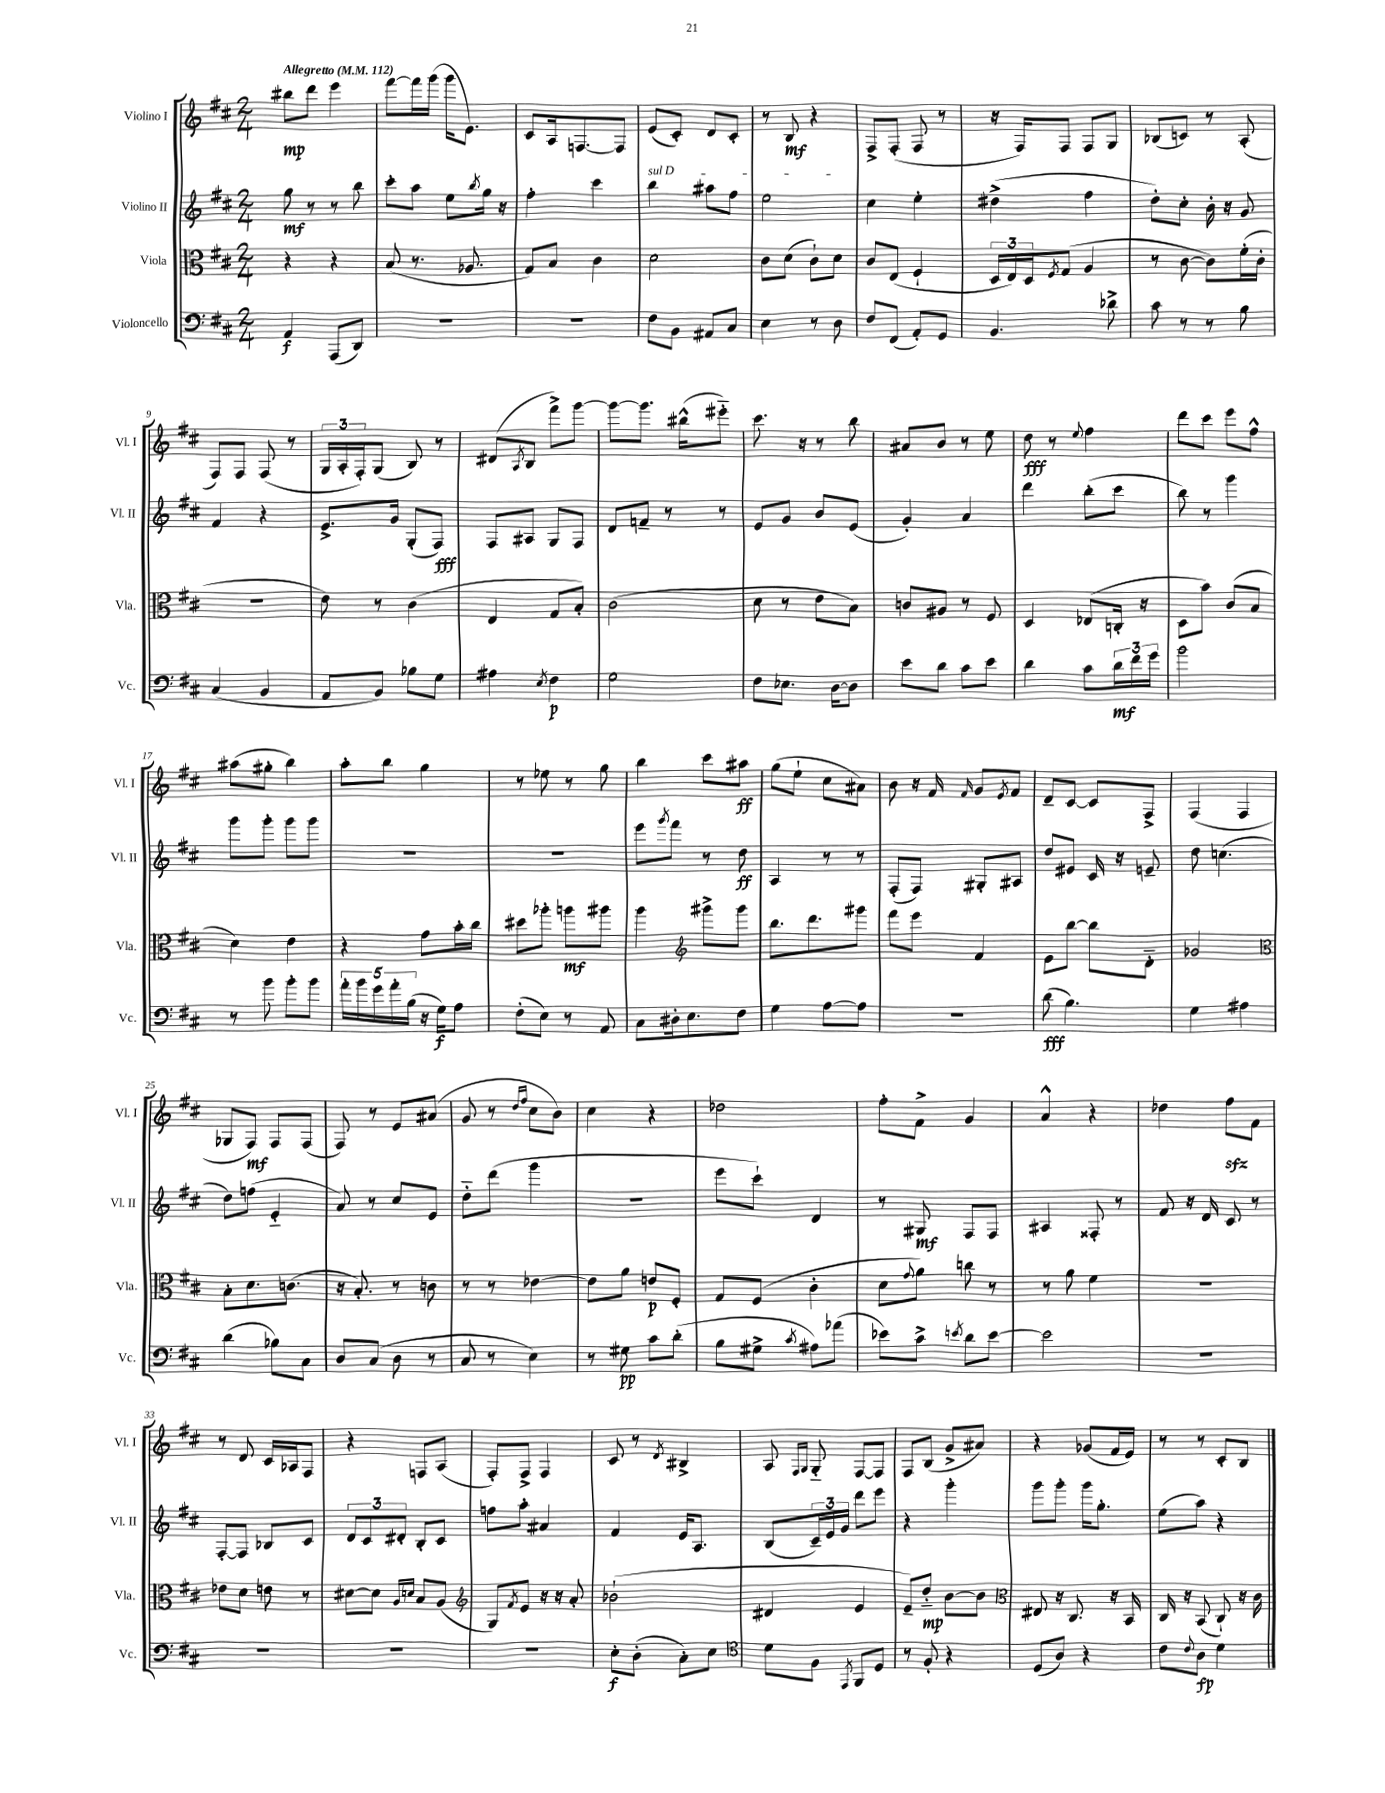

**kern	**dynam	**kern	**dynam	**kern	**dynam	**kern	**dynam
*part4	*part4	*part3	*part3	*part2	*part2	*part1	*part1
*staff4	*staff4	*staff3	*staff3	*staff2	*staff2	*staff1	*staff1
*I"Violoncello	*	*I"Viola	*	*I"Violino II	*	*I"Violino I	*
*I'Vc.	*	*I'Vla.	*	*I'Vl. II	*	*I'Vl. I	*
*clefF4	*	*clefC3	*	*clefG2	*	*clefG2	*
*k[f#c#]	*	*k[f#c#]	*	*k[f#c#]	*	*k[f#c#]	*
*M2/4	*	*M2/4	*	*M2/4	*	*M2/4	*
*MM112	*	*MM112	*	*MM112	*	*MM112	*
=1	=1	=1	=1	=1	=1	=1	=1
!	!	!	!	!	!	!LO:TX:a:B:t=Allegretto	!
4AA/	f	4r	.	8gg\	mf	8bb#X\L	mp
.	.	.	.	8r	.	8ddd\J	.
(8AAA/L	.	4r	.	8r	.	4eee\	.
8DD/J)	.	.	.	8bb\	.	.	.
=2	=2	=2	=2	=2	=2	=2	=2
2r	.	(8B/	.	8ccc#'\L	.	[8fff#\L	.
.	.	8.r	.	8aa\J	.	16fff#\L]	.
.	.	.	.	.	.	(16ggg\JJ	.
.	.	.	.	8ee\L	.	16ggg\KL	.
.	.	8.A-X/	.	.	.	8.e\J)	.
.	.	.	.	8qbb/	.	.	.
.	.	.	.	16gg\Jk	.	.	.
.	.	.	.	16r	.	.	.
=3	=3	=3	=3	=3	=3	=3	=3
2r	.	8G/L)	.	4ff#'\	.	8c#/L	.
.	.	8B/J	.	.	.	16A/k	.
.	.	.	.	.	.	[8.Fn/	.
.	.	4c#\	.	4ccc#\	.	.	.
.	.	.	.	.	.	8F/J]	.
=4	=4	=4	=4	=4	=4	=4	=4
!	!	!	!	!LO:TX:a:i:t=sul D	!	!	!
8F#\L	.	2d\	.	4bb\	.	(8e/L	.
8BB\J	.	.	.	.	.	8c#'/J)	.
8AA#X/L	.	.	.	8aa#X\L	.	8d/L	.
8C#/J	.	.	.	8ff#\J	.	8c#'/J	.
=5	=5	=5	=5	=5	=5	=5	=5
4E\	.	8c#\L	.	2ee\	.	8r	.
.	.	(8d\J	.	.	.	8B/	mf
8r	.	8c#`\L)	.	.	.	4r	.
8D\	.	8d\J	.	.	.	.	.
=6	=6	=6	=6	=6	=6	=6	=6
8F#/L	.	8c#/L	.	4cc#\	.	8F#^/L	.
(8FF#/J	.	(8E/J	.	.	.	(8F#'/J	.
8AA'/L)	.	4F#`/	.	4ee'\	.	8F#/	.
8GG/J	.	.	.	.	.	8r	.
=7	=7	=7	=7	=7	=7	=7	=7
4.BB/	.	24D/LL	.	(4dd#X^\	.	16r	.
.	.	24E/)	.	.	.	.	.
.	.	.	.	.	.	16F#/KL)	.
.	.	24D/J	.	.	.	.	.
.	.	8qF#/	.	.	.	.	.
.	.	(8G/J	.	.	.	8F#/J	.
.	.	4A/	.	4ff#\	.	8F#/L	.
8d-X^\	.	.	.	.	.	8G/J	.
=8	=8	=8	=8	=8	=8	=8	=8
8c#\	.	8r	.	8dd'\L)	.	(8B-X/L	.
8r	.	[8c#\	.	8cc#'\J	.	8cn/J)	.
8r	.	8c#\L])	.	16b'\	.	8r	.
.	.	.	.	16r	.	.	.
8B\	.	(16f#'\L	.	8g/	.	(8A'/	.
.	.	16c#'\JJ	.	.	.	.	.
!!LO:LB:g=z
=9	=9	=9	=9	=9	=9	=9	=9
(4C#/	.	2r	.	4f#/	.	8F#/L)	.
.	.	.	.	.	.	8F#/J	.
4BB/	.	.	.	4r	.	(8F#/	.
.	.	.	.	.	.	8r	.
=10	=10	=10	=10	=10	=10	=10	=10
8AA/L	.	8e\)	.	8.e^/L	.	24G/LL	.
.	.	.	.	.	.	24A'/	.
.	.	.	.	.	.	24F#'/J)	.
8BB/J)	.	8r	.	.	.	(8G/J	.
.	.	.	.	16g/Jk	.	.	.
8B-X\L	.	(4c#\	.	(8G'/L	.	8B/)	.
8G\J	.	.	.	8F#/J)	fff	8r	.
=11	=11	=11	=11	=11	=11	=11	=11
4A#X\	.	4E/	.	8F#/L	.	(8d#X/L	.
.	.	.	.	.	.	8qA/	.
.	.	.	.	8A#X/J	.	8B/J	.
8qE/	.	.	.	.	.	.	.
4F#\	p	8G/L	.	8G/L	.	8fff#^\L)	.
.	.	8B'/J)	.	8F#/J	.	[8ggg\J	.
=12	=12	=12	=12	=12	=12	=12	=12
2G\	.	(2c#\	.	8d/L	.	8ggg\L_	.
.	.	.	.	8fn~/J	.	8.ggg\J]	.
.	.	.	.	8r	.	.	.
.	.	.	.	.	.	(16bb#X^^\KL	.
.	.	.	.	8r	.	8eee#X\J)	.
=13	=13	=13	=13	=13	=13	=13	=13
8F#\L	.	8d\	.	8e/L	.	8.ccc#\	.
8.E-X\J	.	8r	.	8g/J	.	.	.
.	.	.	.	.	.	16r	.
.	.	8e\L	.	8b/L	.	8r	.
[16D\KL	.	.	.	.	.	.	.
8D\J]	.	8B\J)	.	(8e/J	.	8bb\	.
=14	=14	=14	=14	=14	=14	=14	=14
8e\L	.	8cn/L	.	4g'/)	.	8a#X/L	.
8d\J	.	8A#X/J	.	.	.	8b/J	.
8c#\L	.	8r	.	4a/	.	8r	.
8e\J	.	8F#/	.	.	.	8ee\	.
=15	=15	=15	=15	=15	=15	=15	=15
4d\	.	4D/	.	4ddd\	.	8dd\	fff
.	.	.	.	.	.	8r	.
.	.	.	.	.	.	8qqee/	.
8c#\L	.	(8E-X/L	.	(8bb'\L	.	4ff#\	.
24d\L	mf	16Cn'/Jk	.	8ccc#\J	.	.	.
24f#\	.	.	.	.	.	.	.
.	.	16r	.	.	.	.	.
24g\JJ	.	.	.	.	.	.	.
=16	=16	=16	=16	=16	=16	=16	=16
2b\	.	8D\L	.	8bb\)	.	8ddd\L	.
.	.	8b\J)	.	8r	.	8ccc#\J	.
.	.	(8c#/L	.	4ggg\	.	8eee\L	.
.	.	8B/J	.	.	.	8ff#^^\J	.
!!LO:LB:g=z
=17	=17	=17	=17	=17	=17	=17	=17
8r	.	4d\)	.	8ggg\L	.	(8aa#X\L	.
8b\	.	.	.	8ggg'\J	.	8gg#X'\J	.
8b'\L	.	4e\	.	8ggg\L	.	4bb\)	.
8b\J	.	.	.	8ggg\J	.	.	.
=18	=18	=18	=18	=18	=18	=18	=18
20a'\LL	.	4r	.	2r	.	8aa'\L	.
20b\	.	.	.	.	.	.	.
20g\	.	.	.	.	.	.	.
.	.	.	.	.	.	8bb\J	.
20a'\	.	.	.	.	.	.	.
(20B\JJ	.	.	.	.	.	.	.
16r	.	8g\L	.	.	.	4gg\	.
16G\KL)	f	.	.	.	.	.	.
8A\J	.	16b'\L	.	.	.	.	.
.	.	16cc#\JJ	.	.	.	.	.
=19	=19	=19	=19	=19	=19	=19	=19
(8F#'\L	.	8dd#X\L	.	2r	.	8r	.
8E\J)	.	8aa-X'\J	.	.	.	8ee-X\	.
8r	.	8aan\L	mf	.	.	8r	.
8AA/	.	8aa#X\J	.	.	.	8gg\	.
=20	=20	=20	=20	=20	=20	=20	=20
8C#\L	.	4aa\	.	8eee\L	.	4bb\	.
.	.	.	.	8qggg/	.	.	.
16D#X'\k	.	.	.	8fff#\J	.	.	.
8.E\	.	.	.	.	.	.	.
*	*	*clefG2	*	*	*	*	*
.	.	8ggg#X^\L	.	8r	.	8ccc#\L	.
8F#\J	.	8ggg#\J	.	8dd\	ff	8aa#X\J	ff
=21	=21	=21	=21	=21	=21	=21	=21
4G\	.	8.bb\L	.	4A/	.	(8gg\L	.
.	.	.	.	.	.	8ee`\J	.
.	.	8.ddd\	.	.	.	.	.
[8A\L	.	.	.	8r	.	8cc#\L	.
8A\J]	.	8ggg#X\J	.	8r	.	8a#X\J)	.
=22	=22	=22	=22	=22	=22	=22	=22
2r	.	8fff#\L	.	(8F#'/L	.	8b\	.
.	.	8eee\J	.	8F#/J)	.	16r	.
.	.	.	.	.	.	16f#/	.
.	.	.	.	.	.	16qqf#/	.
.	.	4f#/	.	8G#X'/L	.	8g/L	.
.	.	.	.	.	.	8qe/	.
.	.	.	.	8A#X/J	.	8f#/J	.
=23	=23	=23	=23	=23	=23	=23	=23
(8d\	fff	8e\L	.	8dd/L	.	8d~/L	.
4.B\)	.	[8bb\J	.	8e#X/J	.	[8c#/J	.
.	.	8bb\L]	.	16c#/	.	8c#/L]	.
.	.	.	.	16r	.	.	.
.	.	8d\J	.	8en~/	.	8F#^/J	.
=24	=24	=24	=24	=24	=24	=24	=24
4G\	.	2g-X/	.	8dd\	.	(4F#/	.
.	.	.	.	(4.ccn\	.	.	.
4A#X\	.	.	.	.	.	4F#/	.
!!LO:LB:g=z
=25	=25	=25	=25	=25	=25	=25	=25
*	*	*clefC3	*	*	*	*	*
(4d\	.	8B'\L	.	8dd\L)	.	8G-X/L	.
.	.	8.d\	.	(8ffn\J	.	8F#/J)	mf
8B-X\L)	.	.	.	4e/	.	8F#/L	.
.	.	(8.cn\J	.	.	.	.	.
8C#\J	.	.	.	.	.	(8F#/J	.
=26	=26	=26	=26	=26	=26	=26	=26
8D/L	.	16r	.	8a/)	.	8F#/)	.
.	.	8.B'/)	.	.	.	.	.
(8C#/J	.	.	.	8r	.	8r	.
8D\	.	8r	.	8cc#/L	.	8e/L	.
8r	.	8cn\	.	8e/J	.	(8a#X/J	.
=27	=27	=27	=27	=27	=27	=27	=27
8C#/	.	8r	.	8dd\L	.	8g/	.
8r	.	8r	.	(8ddd\J	.	8r	.
.	.	.	.	.	.	16qqdd/LL	.
.	.	.	.	.	.	16qqff#/JJ	.
4E\)	.	[4e-X\	.	4ggg\	.	8cc#\L	.
.	.	.	.	.	.	8b\J)	.
=28	=28	=28	=28	=28	=28	=28	=28
8r	.	8e-\L]	.	2r	.	4cc#\	.
8G#X\	pp	8a\J	.	.	.	.	.
8c#\L	.	8en/L	p	.	.	4r	.
(8d'\J	.	8F#'/J	.	.	.	.	.
=29	=29	=29	=29	=29	=29	=29	=29
8B\L	.	8G/L	.	8eee\L	.	2dd-X\	.
8G#X^\J	.	(8F#/J	.	8ccc#`\J)	.	.	.
8qc#/	.	.	.	.	.	.	.
8A#X\L)	.	4c#'\	.	4d/	.	.	.
(8a-X\J	.	.	.	.	.	.	.
=30	=30	=30	=30	=30	=30	=30	=30
8e-X\L)	.	8d\L	.	8r	.	8ff#'\L	.
.	.	8qqg/	.	.	.	.	.
8c#^\J	.	8a\J)	.	8G#X/	mf	8f#^\J	.
8qen/	.	.	.	.	.	.	.
8d\L	.	8ccn\	.	8F#/L	.	4g/	.
[8e\J	.	8r	.	8F#/J	.	.	.
=31	=31	=31	=31	=31	=31	=31	=31
2e\]	.	8r	.	4A#X/	.	4a^^/	.
.	.	8a\	.	.	.	.	.
.	.	4f#\	.	8F##X'/	.	4r	.
.	.	.	.	8r	.	.	.
=32	=32	=32	=32	=32	=32	=32	=32
2r	.	2r	.	8f#/	.	4dd-X\	.
.	.	.	.	16r	.	.	.
.	.	.	.	16d/	.	.	.
.	.	.	.	8c#/	.	8ff#zz\L	.
.	.	.	.	8r	.	8f#\J	.
!!LO:LB:g=z
=33	=33	=33	=33	=33	=33	=33	=33
2r	.	8e-X\L	.	[8F#'/L	.	8r	.
.	.	8d\J	.	8F#/J]	.	8d/	.
.	.	8en\	.	8B-X/L	.	16c#/LL	.
.	.	.	.	.	.	16A-X/J	.
.	.	8r	.	8c#/J	.	8F#/J	.
=34	=34	=34	=34	=34	=34	=34	=34
2r	.	[8d#X\L	.	12d/L	.	4r	.
.	.	.	.	12c#/	.	.	.
.	.	8d#\J]	.	.	.	.	.
.	.	.	.	12d#X'/J	.	.	.
.	.	16qqA/LL	.	.	.	.	.
.	.	16qqdn/JJ	.	.	.	.	.
.	.	8B/L	.	8B'/L	.	8Fn/L	.
.	.	(8A/J	.	8c#/J	.	(8A/J	.
=35	=35	=35	=35	=35	=35	=35	=35
*	*	*clefG2	*	*	*	*	*
2r	.	8G/L)	.	8ffn\L	.	8F#'/L)	.
.	.	8qf#/	.	.	.	.	.
.	.	8e/J	.	8aa'\J	.	8F#^/J	.
.	.	16r	.	4a#X/	.	4F#/	.
.	.	16r	.	.	.	.	.
.	.	8a'/	.	.	.	.	.
=36	=36	=36	=36	=36	=36	=36	=36
8E'\L	f	(2b-X`\	.	4f#/	.	8c#/	.
(8D'\J	.	.	.	.	.	8r	.
.	.	.	.	.	.	8qd/	.
8C#'\L)	.	.	.	16e/KL	.	4B#X^/	.
.	.	.	.	8.A/J	.	.	.
8E\J	.	.	.	.	.	.	.
=37	=37	=37	=37	=37	=37	=37	=37
*clefC4	*	*	*	*	*	*	*
8d\L	.	4d#X/	.	(8B/L	.	8A/	.
.	.	.	.	.	.	16qqF#/LL	.
.	.	.	.	.	.	16qqG/JJ	.
8F#\J	.	.	.	24c#~/L)	.	8G/	.
.	.	.	.	24e/	.	.	.
.	.	.	.	24g/JJ	.	.	.
8qEE/	.	.	.	.	.	.	.
8FF#/L	.	4e/	.	8ddd\L	.	[8F#/L	.
8D/J	.	.	.	8eee\J	.	8F#/J]	.
=38	=38	=38	=38	=38	=38	=38	=38
8r	.	8e~/L)	.	4r	.	8F#/L	.
8F#'/	.	8dd/J	mp	.	.	(8B/J	.
4r	.	[8b\L	.	4ggg'\	.	8g^/L	.
.	.	8b\J]	.	.	.	8a#X/J)	.
=39	=39	=39	=39	=39	=39	=39	=39
*	*	*clefC3	*	*	*	*	*
(8D/L	.	8E#X/	.	8ggg\L	.	4r	.
8A/J)	.	16r	.	8ggg'\J	.	.	.
.	.	8.C#/	.	.	.	.	.
4r	.	.	.	16ggg\KL	.	(8g-X/L	.
.	.	.	.	8.gg'\J	.	.	.
.	.	16r	.	.	.	16f#/L	.
.	.	16BB/	.	.	.	16e/JJ)	.
=40	=40	=40	=40	=40	=40	=40	=40
8c#\L	.	16C#/	.	(8ee\L	.	8r	.
.	.	16r	.	.	.	.	.
8qqc#/	.	.	.	.	.	.	.
8A\J	fp	(8BB/	.	8aa\J)	.	8r	.
4d\	.	8C#`/)	.	4r	.	8c#'/L	.
.	.	16r	.	.	.	8B/J	.
.	.	16c#\	.	.	.	.	.
==	==	==	==	==	==	==	==
*-	*-	*-	*-	*-	*-	*-	*-
